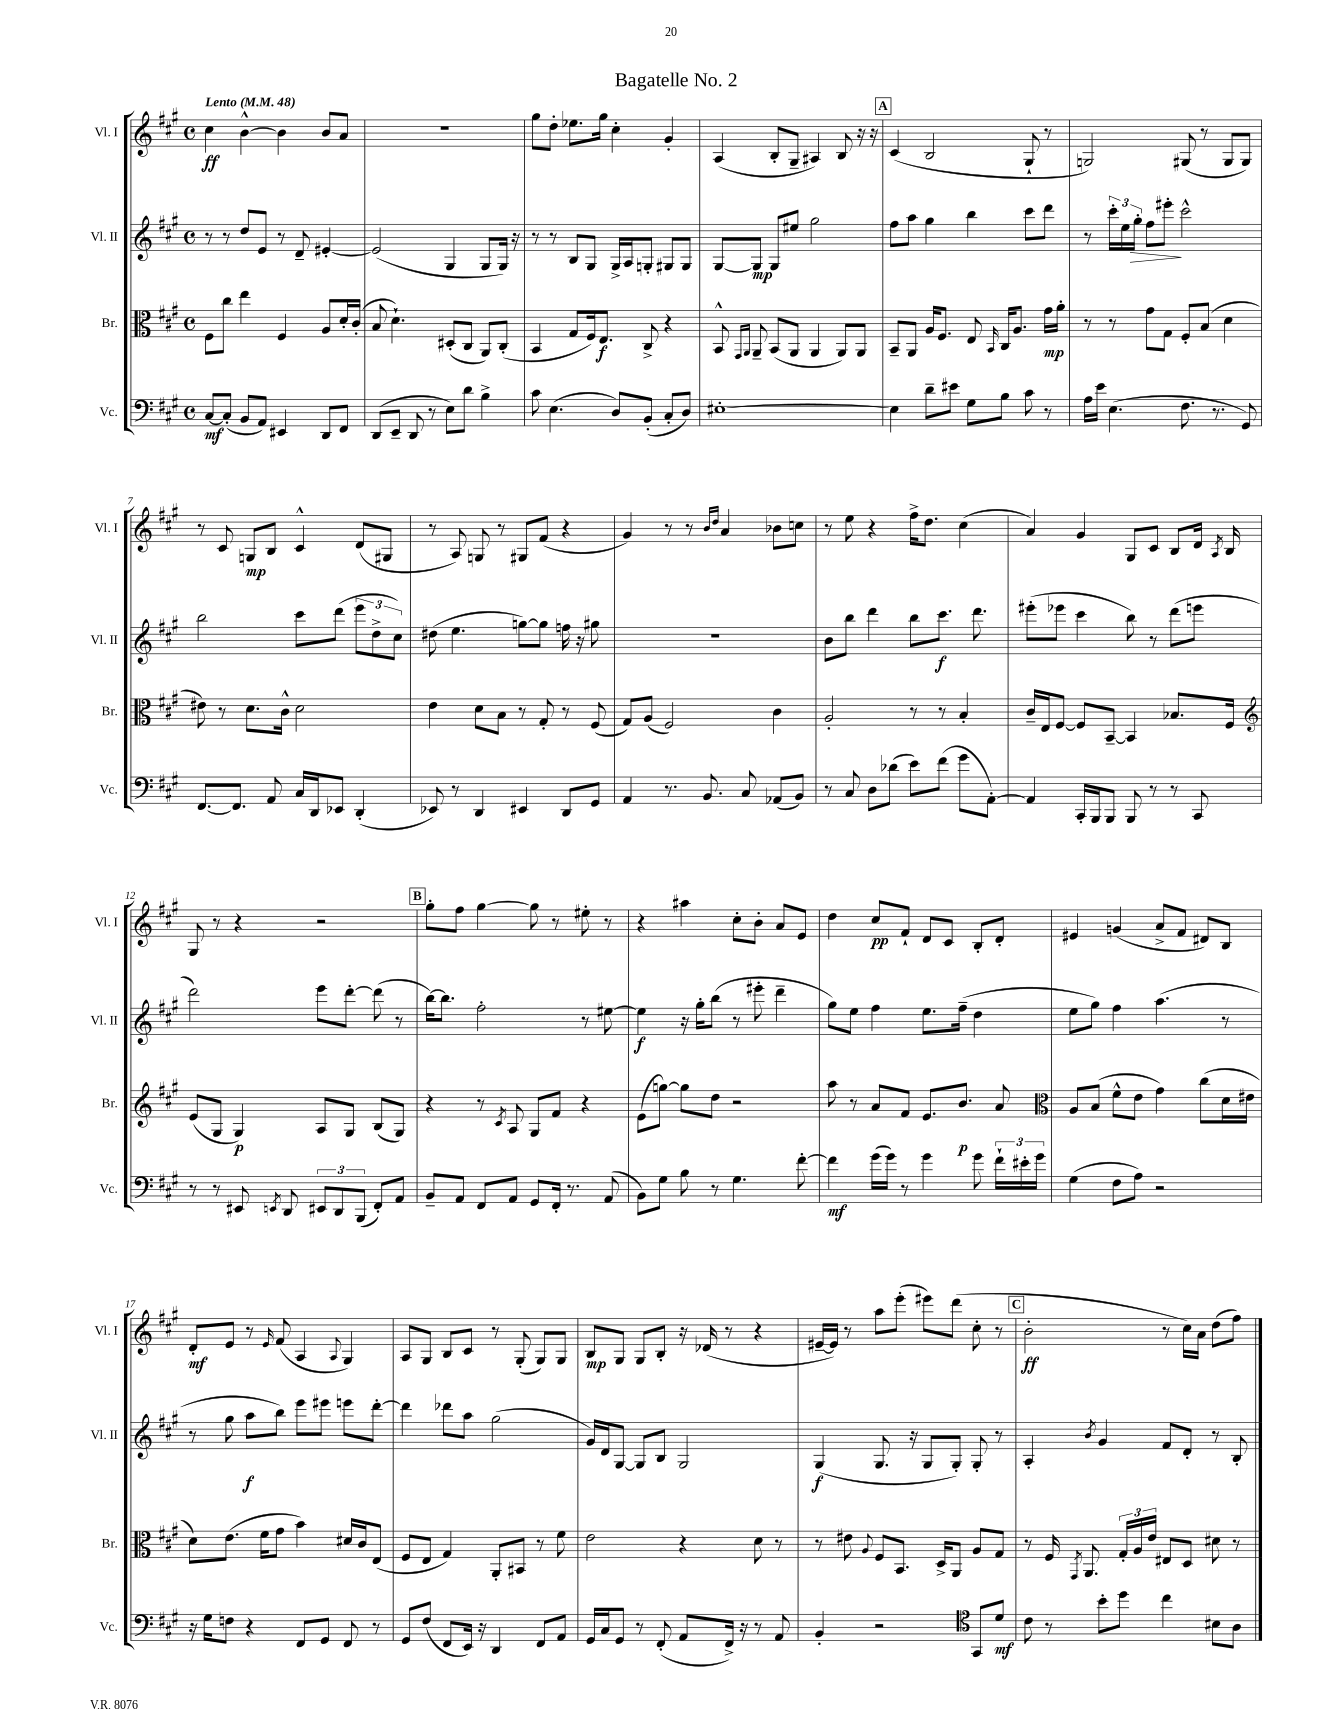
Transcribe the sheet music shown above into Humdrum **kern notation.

**kern	**kern	**kern	**kern
*staff4	*staff3	*staff2	*staff1
*clefF4	*clefC3	*clefG2	*clefG2
*k[f#c#g#]	*k[f#c#g#]	*k[f#c#g#]	*k[f#c#g#]
*M4/4	*M4/4	*M4/4	*M4/4
*met(c)	*met(c)	*met(c)	*met(c)
*MM48	*MM48	*MM48	*MM48
[8C#	8F#	8r	4cc#
(8C#']	8cc#	8r	.
8BB	4ee	8dd	[4b^^
8AA)	.	8e	.
4EE#	4F#	8r	4b]
.	.	8d~	.
8DD	8A	[4e#'	8b
8FF#	16d'	.	8a
.	(16c#'	.	.
=	=	=	=
(8DD	8B	(2e#]	1r
8EE~	4.d`)	.	.
8DD	.	.	.
8r	.	.	.
8E)	(8D#'	4G#	.
8d	8C#	.	.
4B^	8AA)	8G#	.
.	(8C#'	16G#)	.
.	.	16r	.
=	=	=	=
8c#	4BB	8r	8gg#
(4.E	.	8r	8dd'
.	8G#	8B	8.ee-
.	16F#)	8G#	.
.	8.E	.	16gg#
8D)	.	16G#^	4cc#'
.	.	16A	.
(8BB'	8C#^	8G'	.
8C#'	4r	8G#	4g#'
8D)	.	8G#	.
=	=	=	=
[1E#'	8BB^^	[8G#	(4A
.	16qqGG#	.	.
.	16qqAA	.	.
.	8AA~	8G#]	.
.	(8BB	8G#	8B'
.	8AA	8ee#	8G#~
.	4AA	2gg#	4A#)
.	8AA)	.	8B
.	8AA	.	16r
.	.	.	16r
=	=	=	=
4E#]	8BB~	8ff#	(4c#
.	8AA	8aa	.
8d~	16A	4gg#	2B
.	8.F#	.	.
8e#	.	.	.
8G#	8E	4bb	.
.	16qqBB	.	.
8B	16C#	.	.
.	8.A	.	.
8c#	.	8ccc#	8G#`
8r	16g#	8ddd	8r
.	16a'	.	.
=	=	=	=
16A	8r	8r	2G)
16e	.	.	.
(4.E	8r	24ccc#'	.
.	.	24ee	.
.	.	24gg#'	.
.	8g#	8ff#	.
.	8G#	8eee#'	.
8.F#	8F#'	2ccc#^^	(8G#
.	(8B	.	8r
8.r	.	.	.
.	4d	.	8G#
8GG#)	.	.	8G#)
=	=	=	=
[8.FF#	8e#)	2bb	8r
.	8r	.	8c#
8.FF#]	.	.	.
.	8.d	.	8G
8AA	.	.	8B
.	16c#^^	.	.
16C#	2d	8ccc#	4c#^^
16DD	.	.	.
8EE-	.	(8ddd	.
(4DD'	.	12eee	(8d
.	.	12dd^	.
.	.	.	8G#
.	.	12cc#)	.
=	=	=	=
8EE-)	4e	(8dd#	8r
8r	.	4.ee	8A)
4DD	8d	.	8G
.	8B	.	8r
4EE#	8r	[8gg)	8G#
.	8G#'	8gg]	(8f#
8DD	8r	16ff	4r
.	.	16r	.
8GG#	(8F#	8gg#	.
=	=	=	=
4AA	8G#)	1r	4g#)
.	(8A	.	.
8.r	2F#)	.	8r
.	.	.	8r
8.BB	.	.	.
.	.	.	16qqb
.	.	.	16qqdd
.	.	.	4a
8C#	.	.	.
(8AA-	4c#	.	8b-
8BB)	.	.	8cc
=	=	=	=
8r	2A'	8b	8r
8C#	.	8bb	8ee
8D	.	4ddd	4r
(8d-	.	.	.
8e)	8r	8bb	16ff#^
.	.	.	8.dd
(8f#	8r	8.ccc#	.
8g#	4B'	.	(4cc#
.	.	8.ddd	.
[8AA')	.	.	.
=	=	=	=
4AA]	16c#~	(8eee#'	4a)
.	16E	.	.
.	[8F#	8eee-	.
16CC#'	8F#]	4ccc#	4g#
16BBB	.	.	.
8BBB	[8BB~	.	.
8BBB	4BB]	8bb)	8G#
8r	.	8r	8c#
8r	8.B-	(8ddd	8B
8CC#	.	8eee	16d
.	.	.	8qA
.	16F#	.	16B
=	=	=	=
*	*clefG2	*	*
8r	(8e	2ddd)	8G#
8r	8G#	.	8r
8EE#	4G#)	.	4r
8qEE	.	.	.
8DD	.	.	.
12EE#	8A	8eee	2r
12DD	.	.	.
.	8G#	[8ddd'	.
(12BBB	.	.	.
8FF#')	(8B	(8ddd]	.
8AA	8G#)	8r	.
=	=	=	=
8BB~	4r	[16bb)	8gg#'
.	.	8.bb]	.
8AA	.	.	8ff#
8FF#	8r	2ff#'	[4gg#
.	8qc#	.	.
8AA	8A	.	.
8GG#	8G#	.	8gg#]
16FF#'	8f#	.	8r
8.r	.	.	.
.	4r	8r	8ee#'
(8AA	.	[8ee#	8r
=	=	=	=
8BB)	(8e	4ee#]	4r
8G#	[8gg)	.	.
8B	8gg]	16r	4aa#
.	.	16gg#'	.
8r	8dd	(8bb	.
4.G#	2r	8r	8cc#'
.	.	8eee#'	8b'
.	.	4ddd~	8a
[8f#'	.	.	8e
=	=	=	=
4f#]	8aa	8gg#)	4dd
.	8r	8ee	.
(16g#	8a	4ff#	8cc#
16g#)	.	.	.
8r	8f#	.	8f#`
4g#	8.e	8.ee	8d
.	.	.	8c#
.	8.b	(16ff#~	.
8g#	.	4dd	8B'
24f#`	8a	.	8d'
24e#'	.	.	.
24g#	.	.	.
=	=	=	=
*	*clefC3	*	*
(4G#	8A	8ee	4e#
.	(8B	8gg#)	.
8F#	8f#^^	4ff#	(4g
8A)	8e	.	.
2r	4g#)	(4.aa	8a^
.	.	.	8f#
.	(8cc#	.	8d#)
.	16d	8r	8B
.	16e#	.	.
=	=	=	=
16r	8d)	8r	8d'
16G#	.	.	.
8F	(8.e	8gg#	8e
4r	.	8aa	8r
.	16f#	.	.
.	.	.	16qqe
.	8g#	8bb)	(8f#
8FF#	4b)	8eee	4A
8GG#	.	8eee#	.
.	.	.	8qqA
8FF#	16d#	8eee	4G#)
.	16c#	.	.
8r	(8E	[8ddd'	.
=	=	=	=
8GG#	8F#	4ddd]	8A
(8F#	8E	.	8G#
8FF#	4G#)	8ddd-	8B
16EE)	.	8aa	8c#
16r	.	.	.
4DD	8AA'	(2gg#	8r
.	8BB#	.	(8G#'
8FF#	8r	.	8G#)
8AA	8f#	.	8G#
=	=	=	=
16GG#	2e	16g#)	8B
16C#	.	16d	.
8GG#	.	[8G#	8G#
8r	.	8G#]	8G#
(8FF#'	.	8B	8B'
8AA	4r	2G#	16r
.	.	.	(16d-
16FF#^)	.	.	8r
16r	.	.	.
8r	8d	.	4r
8AA	8r	.	.
=	=	=	=
4BB'	8r	(4G#	[16e#~
.	.	.	16e#])
.	8e#	.	8r
.	8qqA	.	.
2r	8F#	8.G#	8aa
.	8.BB	.	(8eee'
.	.	16r	.
.	.	8G#	8eee#)
.	16D^	.	.
.	8AA	8G#')	(8ddd
*clefC4	*	*	*
8GG#	8A	8G#'	8cc#'
8d	8G#	8r	8r
=	=	=	=
8c#	8r	4A'	2b'
8r	16F#	.	.
.	8qGG#	.	.
.	8.AA	.	.
.	.	8qb	.
8b'	.	4g#	.
8dd	24G#'	.	.
.	24A	.	.
.	24e	.	.
4cc#	8E#	8f#	8r
.	8D	8d'	16cc#)
.	.	.	16a
8B#	8d#	8r	(8dd
8A	8r	8B'	8ff#)
==	==	==	==
*-	*-	*-	*-
